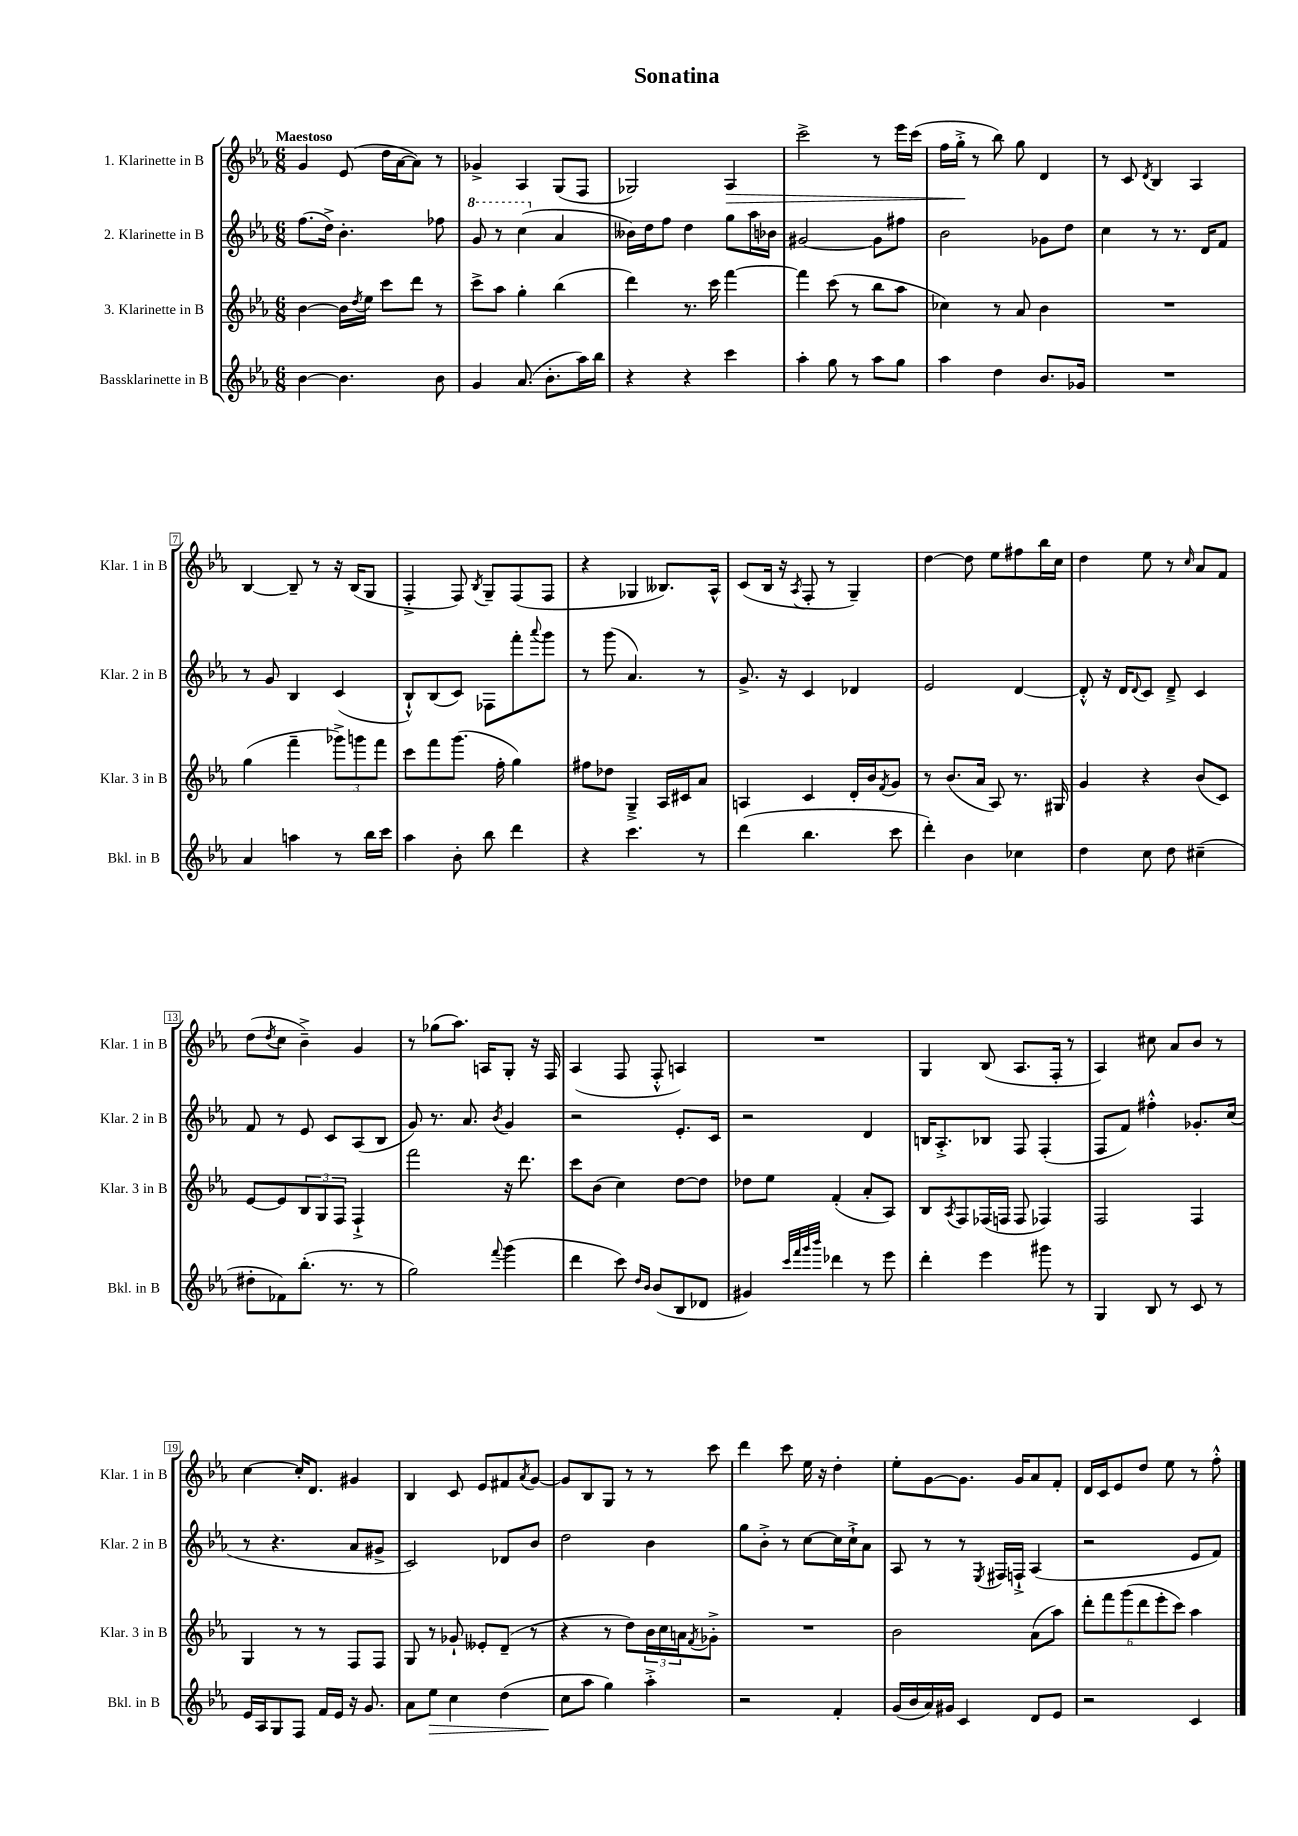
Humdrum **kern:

**kern	**kern	**kern	**kern
*staff4	*staff3	*staff2	*staff1
*clefG2	*clefG2	*clefG2	*clefG2
*k[b-e-a-]	*k[b-e-a-]	*k[b-e-a-]	*k[b-e-a-]
*M6/8	*M6/8	*M6/8	*M6/8
[4b-	[4b-	(8.ff	4g
.	.	16dd^)	.
4.b-]	16b-]	4.b-'	(8e-
.	8qdd	.	.
.	16ee-	.	.
.	8ccc	.	16dd
.	.	.	[16a-
.	8ddd	.	8a-])
8b-	8r	8ff-	8r
=	=	=	=
4g	8ccc^	8gg	4g-^
.	8aa-	8r	.
(8.a-	4gg'	(4ccc	4A-
8.b-'	.	.	.
.	(4bb-	4a-	(8G
16aa-)	.	.	8F
16bb-	.	.	.
=	=	=	=
4r	4ddd)	16b--)	2G-)
.	.	16dd	.
.	.	8ff	.
4r	8.r	4dd	.
.	16ccc	.	.
4ccc	[4fff	8gg	4A-
.	.	16aa-	.
.	.	16b-	.
=	=	=	=
4aa-'	4fff]	[2g#	2ccc^
8gg	(8ccc	.	.
8r	8r	.	.
8aa-	8bb-	8g#]	8r
8gg	8aa-	8ff#	16eee-
.	.	.	(16ccc
=	=	=	=
4aa-	4cc-)	2b-	16ff
.	.	.	16gg'^
.	.	.	8r
4dd	8r	.	8bb-)
.	8a-	.	8gg
8.b-	4b-	8g-	4d
.	.	8dd	.
16g-	.	.	.
=	=	=	=
2.r	2.r	4cc	8r
.	.	.	8c
.	.	.	8qd
.	.	8r	4B-
.	.	8.r	.
.	.	.	4A-
.	.	16d	.
.	.	8f	.
=	=	=	=
4a-	(4gg	8r	[4B-
.	.	8g	.
4aa	4fff~	4B-	8B-~]
.	.	.	8r
8r	12ggg-^)	(4c	16r
.	.	.	(16B-
.	12ggg	.	.
16bb-	.	.	8G
.	12fff	.	.
16ccc	.	.	.
=	=	=	=
4aa-	8ccc	8B-`^^)	4F'^
.	8fff	(8B-	.
8b-'	(8.ggg	8c)	8F)
.	.	.	8qB-
8bb-	.	8F-	8G~
.	16ff'	.	.
4ddd	4gg)	8fff'	(8F
.	.	8qqaaa-	.
.	.	8ggg	8F
=	=	=	=
4r	8ff#	8r	4r
.	8dd-	(8ggg	.
4.ccc	4G~^	4.a-)	4G-
.	16A-	.	8.B--)
.	16c#	.	.
8r	8a-	8r	.
.	.	.	16A-^^
=	=	=	=
(4ddd	4A	8.g^	(8c
.	.	.	16B-
.	.	16r	16r
.	.	.	8qA-
4.bb-	4c	4c	8F'
.	.	.	8r
.	16d'	4d-	4G~)
.	16b-	.	.
.	8qf	.	.
8ccc	8g	.	.
=	=	=	=
4ddd')	8r	2e-	[4dd
.	(8.b-	.	.
4b-	.	.	8dd]
.	16a-	.	.
.	8A-)	.	8ee-
4cc-	8.r	[4d	8ff#
.	.	.	16bb-
.	16G#	.	16cc
=	=	=	=
4dd	4g	8d'^^]	4dd
.	.	16r	.
.	.	16d	.
.	.	8qqd	.
8cc	4r	8c	8ee-
8dd	.	8d~^	8r
.	.	.	16qqcc
(4cc#~	(8b-	4c	8a-
.	8c)	.	8f
=	=	=	=
8dd#'	[8e-	8f	(8dd
.	.	.	8qdd
8f-)	8e-]	8r	8cc
(8.bb-'	12B-	8e-	4b-~^)
.	12G	.	.
.	.	8c	.
.	12F	.	.
8.r	.	.	.
.	4F`^	(8A-	4g
8r	.	8B-	.
=	=	=	=
2gg)	2fff	8g)	8r
.	.	8.r	(8gg-
.	.	.	8.aa-)
.	.	8.a-	.
.	.	.	16A
8qqfff	.	8qb-	.
(4ggg	16r	4g	8G'
.	8.ddd	.	.
.	.	.	16r
.	.	.	16F
=	=	=	=
4ddd	8ccc	2r	(4A-
.	(8b-	.	.
8ccc)	4cc)	.	8F
16qqdd	.	.	.
16qqb-	.	.	.
(8b-	.	.	8F'^^
8B-	[8dd	8.e-'	4A)
8d-	8dd]	.	.
.	.	16c	.
=	=	=	=
4g#)	8dd-	2r	2.r
.	8ee-	.	.
32qqccc	.	.	.
32qqfff	.	.	.
32qqggg	.	.	.
32qqbbb-	.	.	.
4ddd-	(4f'	.	.
8r	8a-'	4d	.
8eee-	8A-)	.	.
=	=	=	=
4ddd'	8B-	16B	4G
.	.	8.A-'^	.
.	8qA-	.	.
.	8F	.	.
4eee-	(16F-	8B-	(8B-
.	16F	.	.
.	8F	8F	8.A-
8ggg#	4F-)	(4F'	.
.	.	.	16F'
8r	.	.	8r
=	=	=	=
4G	2F	8F	4A-)
.	.	8f)	.
8B-	.	4ff#'^^	8cc#
8r	.	.	8a-
8c	4F	8.g-'	8b-
8r	.	.	8r
.	.	(16cc	.
=	=	=	=
16e-	4G	8r	[4cc
16A-	.	.	.
8G	.	4.r	.
8F	8r	.	16cc']
.	.	.	8.d
16f	8r	.	.
16e-	.	.	.
16r	8F	8a-	4g#
8.g	.	.	.
.	8F	8g#^	.
=	=	=	=
8a-	8G	2c)	4B-
8ee-	8r	.	.
4cc	8g-`	.	8c
.	8e--'	.	8e-
(4dd	(8d~	8d-	8f#
.	.	.	8qa-
.	8r	8b-	[8g
=	=	=	=
8cc	4r	2dd	8g]
8aa-	.	.	8B-
4gg)	8r	.	8G
.	8dd)	.	8r
4aa-'^	24b-	4b-	8r
.	24cc	.	.
.	24a	.	.
.	8qf	.	.
.	8g-'^	.	8ccc
=	=	=	=
2r	2.r	8gg	4ddd
.	.	8b-'^	.
.	.	8r	8ccc
.	.	[8cc	16ee-
.	.	.	16r
4f'	.	16cc]	4dd'
.	.	16cc`^	.
.	.	8a-	.
=	=	=	=
(16g	2b-	8A-	8ee-'
16b-	.	.	.
16a-)	.	8r	[8g
16g#	.	.	.
4c	.	8r	8.g]
.	.	8qE-	.
.	.	16F#	.
.	.	16F`^	16g
8d	(8a-	(4A-	8a-
8e-	8aa-)	.	8f'
=	=	=	=
2r	12ddd'	2r	16d
.	.	.	16c
.	12fff	.	.
.	.	.	8e-
.	(12ggg	.	.
.	12ddd	.	8dd
.	12eee-'	.	.
.	.	.	8ee-
.	12ccc)	.	.
4c	4aa-	8e-	8r
.	.	8f)	8ff'^^
==	==	==	==
*-	*-	*-	*-
